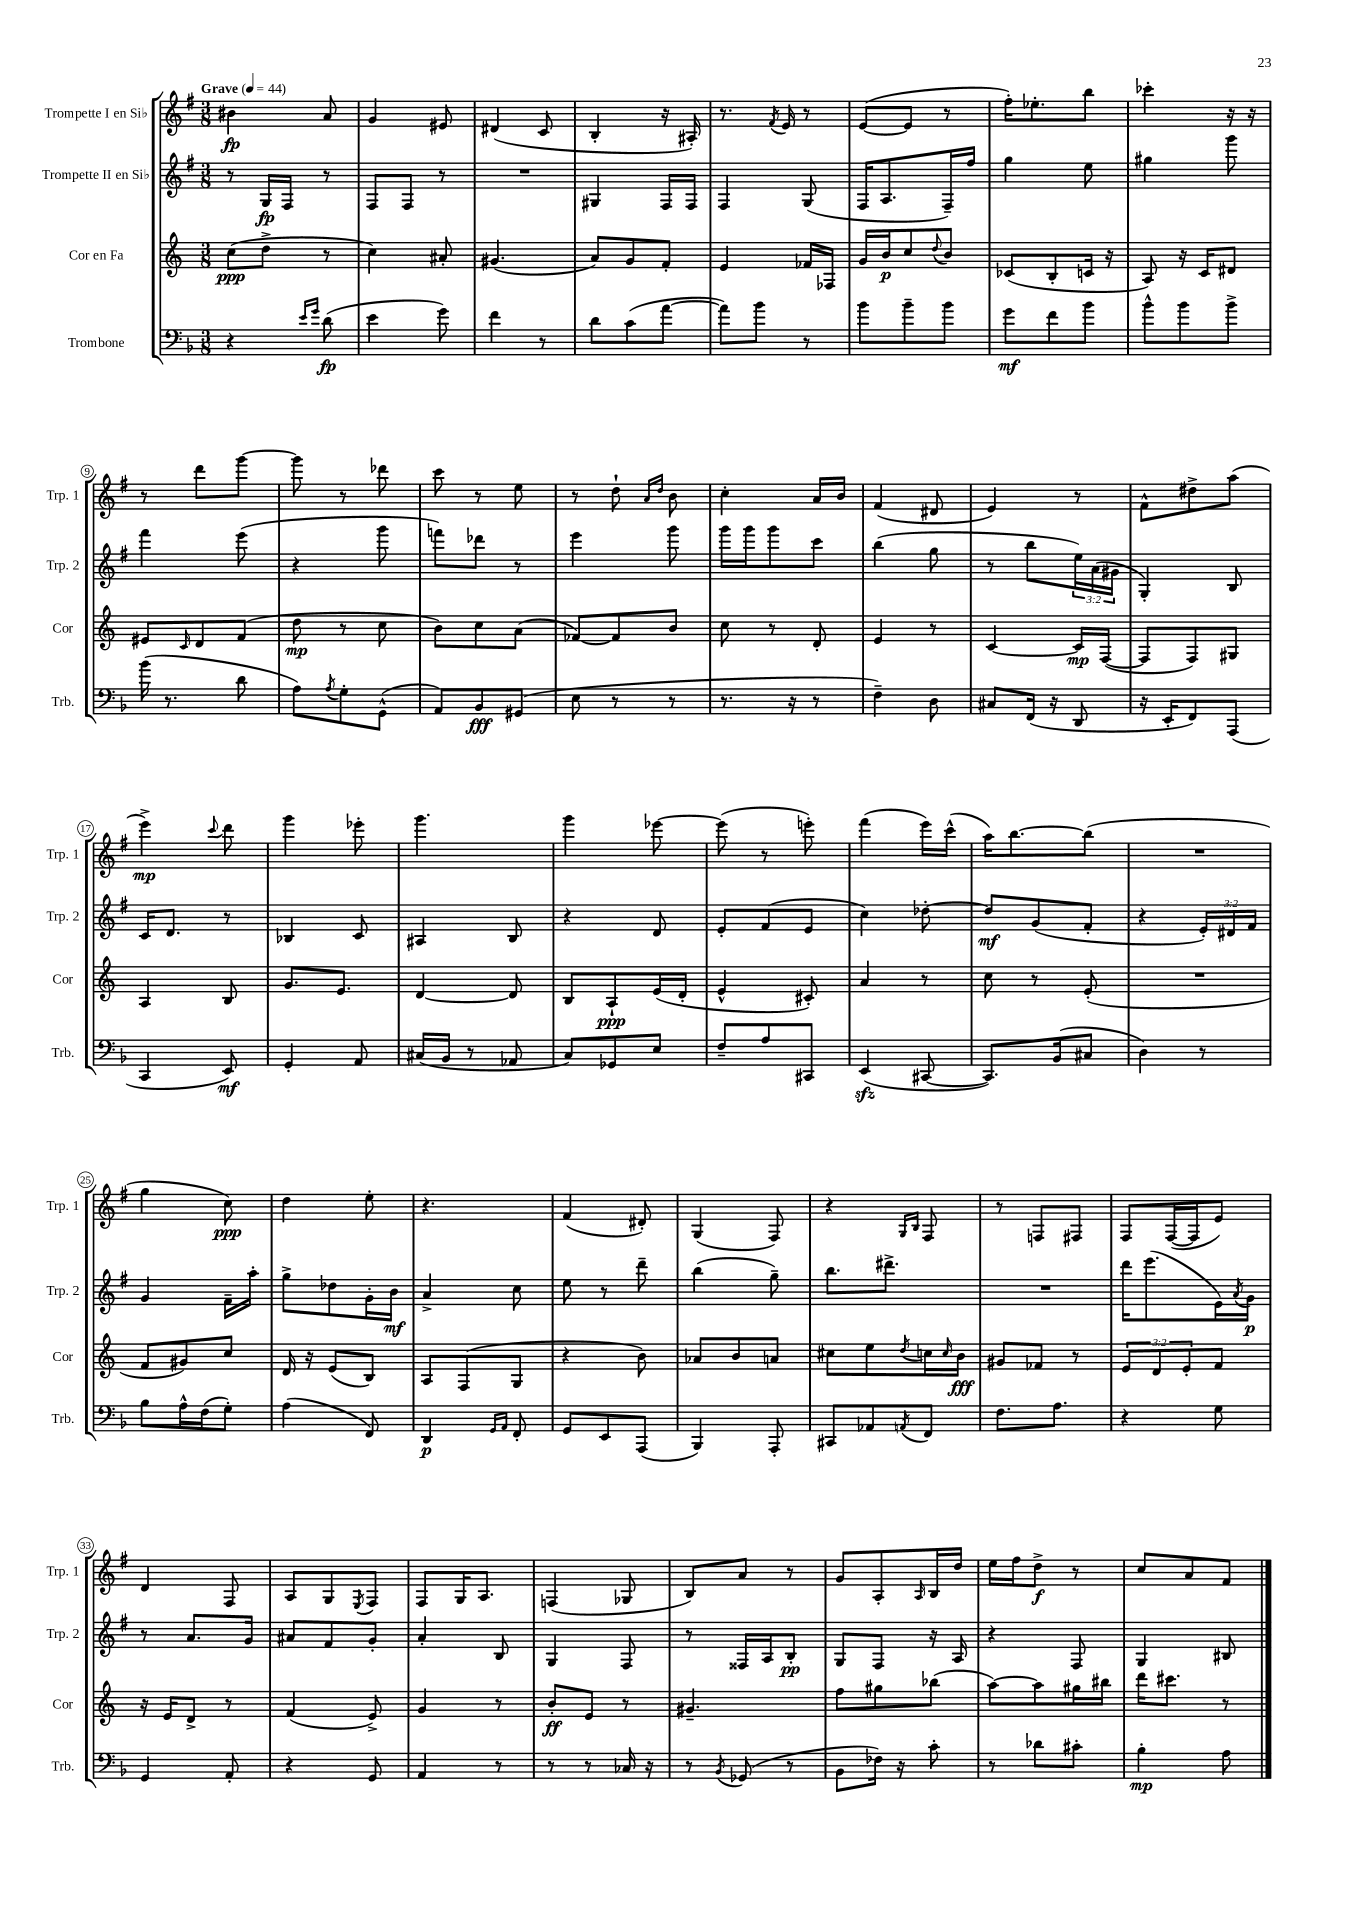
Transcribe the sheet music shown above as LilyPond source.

<<
\new StaffGroup <<
\new Staff = "s0" \with { instrumentName = "Trompette I en Sib" shortInstrumentName = "Trp. 1" } {
    \clef treble \key g \major \numericTimeSignature \time 3/8 \tempo "Grave" 4 = 44
    bis'4\fp a'8 |
    g'4 eis'8 |
    dis'4( c'8 |
    b4-. r16 ais16-.) |
    r8. \acciaccatura { fis'8 } e'16 r8 |
    e'8~( e'8 r8 |
    fis''16-.) ees''8.-. b''8 |
    ces'''4-. r16 r16 |
    r8 d'''8 g'''8~ |
    g'''8 r8 des'''8 |
    c'''8 r8 e''8 |
    r8 d''8-! \grace { a'16 d''16 } b'8 |
    c''4-. a'16 b'16 |
    fis'4( dis'8 |
    e'4) r8 |
    fis'8-^ dis''8-> a''8( |
    e'''4->\mp) \appoggiatura { c'''8 } d'''8 |
    g'''4 ees'''8-. |
    g'''4. |
    g'''4 ees'''8~ |
    ees'''8( r8 e'''8-.) |
    fis'''4( e'''16) c'''16-^( |
    a''16) b''8.~ b''8( |
    R4. |
    g''4 c''8\ppp) |
    d''4 e''8-. |
    r4. |
    fis'4( dis'8-.) |
    g4( fis8) |
    r4 \grace { g16 b16 } fis8 |
    r8 f8 fis8 |
    fis8 fis16~( fis16 e'8) |
    d'4 fis8 |
    a8 g8 \acciaccatura { e8 } fis8 |
    fis8 g16 a8. |
    f4( ges8 |
    b8) a'8 r8 |
    g'8 a8-. \grace { a16 } b16 d''16 |
    e''16 fis''16 d''8->\f r8 |
    c''8 a'8 fis'8 \bar "|." |
}
\new Staff = "s1" \with { instrumentName = "Trompette II en Sib" shortInstrumentName = "Trp. 2" } {
    \clef treble \key g \major \numericTimeSignature \time 3/8 \override Staff.TupletNumber.text = #tuplet-number::calc-fraction-text
    r8 g16\fp fis16 r8 |
    fis8 fis8 r8 |
    R4. |
    gis4 fis16 fis16 |
    fis4 g8( |
    fis16 a8. fis16--) fis''16 |
    g''4 e''8 |
    gis''4 g'''8 |
    fis'''4 e'''8( |
    r4 g'''8 |
    f'''8) des'''8 r8 |
    e'''4 g'''8 |
    g'''16 g'''16 g'''8 c'''8 |
    b''4( g''8 |
    r8 b''8 \tuplet 3/2 { e''16) a'16( gis'16 } |
    g4-.) b8 |
    c'16 d'8. r8 |
    bes4 c'8 |
    ais4 b8 |
    r4 d'8 |
    e'8-. fis'8( e'8 |
    c''4) des''8~-. |
    des''8\mf g'8( fis'8-. |
    r4 \tuplet 3/2 { e'16-.) dis'16 fis'16 } |
    g'4 fis'16-- a''16-. |
    g''8-> des''8 g'16-. b'16\mf |
    a'4-> c''8 |
    e''8 r8 d'''8-- |
    b''4( g''8--) |
    b''8. dis'''8.-> |
    R4. |
    d'''16 e'''8.( e'16) \acciaccatura { a'8 } g'16\p |
    r8 a'8. g'16 |
    ais'8 fis'8 g'8-. |
    a'4-. b8 |
    g4 fis8 |
    r8 fisis16 a16 b8-.\pp |
    g8 fis8 r16 a16 |
    r4 fis8 |
    g4 bis8 \bar "|." |
}
\new Staff = "s2" \with { instrumentName = "Cor en Fa" shortInstrumentName = "Cor" } {
    \clef treble \key c \major \numericTimeSignature \time 3/8 \override Staff.TupletNumber.text = #tuplet-number::calc-fraction-text
    c''8\ppp( d''8-> r8 |
    c''4) ais'8-. |
    gis'4.( |
    a'8) g'8 f'8-. |
    e'4 fes'16 fes16 |
    g'16 b'16\p c''8 \appoggiatura { d''8 } b'8 |
    ces'8( b8-. c'16 r16 |
    a8) r16 c'16 dis'8 |
    eis'8 \grace { c'16 } d'8 f'8( |
    d''8\mp r8 c''8 |
    b'8) c''8 a'8( |
    fes'8~) fes'8 b'8 |
    c''8 r8 d'8-. |
    e'4 r8 |
    c'4~ c'16\mp f16~( |
    f8 f8) gis8 |
    a4 b8 |
    g'8. e'8. |
    d'4~ d'8 |
    b8 a8-!\ppp e'16( d'16-. |
    e'4-^ cis'8-.) |
    a'4 r8 |
    c''8 r8 e'8-.( |
    R4. |
    f'8 gis'8) c''8 |
    d'16 r16 e'8( b8) |
    a8 f8( g8 |
    r4 b'8) |
    aes'8 b'8 a'8 |
    cis''8 e''8 \acciaccatura { d''8 } c''16 \grace { c''16 } b'16\fff |
    gis'8 fes'8 r8 |
    \tuplet 3/2 { e'8 d'8 e'8-. } f'8 |
    r16 e'16 d'8-> r8 |
    f'4( e'8->) |
    g'4 r8 |
    b'8-.\ff e'8 r8 |
    gis'4.-- |
    f''8 gis''8 bes''8( |
    a''8~) a''8 gis''16 bis''16 |
    d'''16 cis'''8. r8 \bar "|." |
}
\new Staff = "s3" \with { instrumentName = "Trombone" shortInstrumentName = "Trb." } {
    \clef bass \key f \major \numericTimeSignature \time 3/8
    r4 \grace { e'16 g'16 } d'8\fp( |
    e'4 g'8) |
    f'4 r8 |
    d'8 c'8( a'8~ |
    a'8) bes'8 r8 |
    bes'8 bes'8-- bes'8 |
    g'8\mf f'8 bes'8 |
    bes'8-^ bes'8 bes'8-> |
    bes'16( r8. d'8 |
    a8) \acciaccatura { a8 } g8-. g,8-^( |
    a,8) bes,8\fff gis,8( |
    e8 r8 r8 |
    r8. r16 r8 |
    f4--) d8 |
    cis8 f,16( r16 d,8 |
    r16 e,16-. f,8) a,,8( |
    c,4 e,8\mf) |
    g,4-. a,8 |
    cis16( bes,16 r8 aes,8 |
    c8) ges,8 e8 |
    f8-- a8 cis,8 |
    e,4\sfz( cis,8~ |
    cis,8.) bes,16( cis8 |
    d4) r8 |
    bes8 a16-^ f16( g8-.) |
    a4( f,8) |
    d,4\p \grace { g,16 a,16 } f,8-. |
    g,8 e,8 a,,8( |
    bes,,4) a,,8-. |
    cis,8 aes,8 \acciaccatura { a,8 } f,8 |
    f8. a8. |
    r4 g8 |
    g,4 a,8-. |
    r4 g,8 |
    a,4 r8 |
    r8 r8 ces16 r16 |
    r8 \acciaccatura { bes,8 } ges,8( r8 |
    bes,8 fes16) r16 c'8-. |
    r8 des'8 cis'8-. |
    bes4-.\mp a8 \bar "|." |
}
>>
>>
\layout { \context { \Score \override BarNumber.stencil = #(make-stencil-circler 0.1 0.3 ly:text-interface::print) } }
